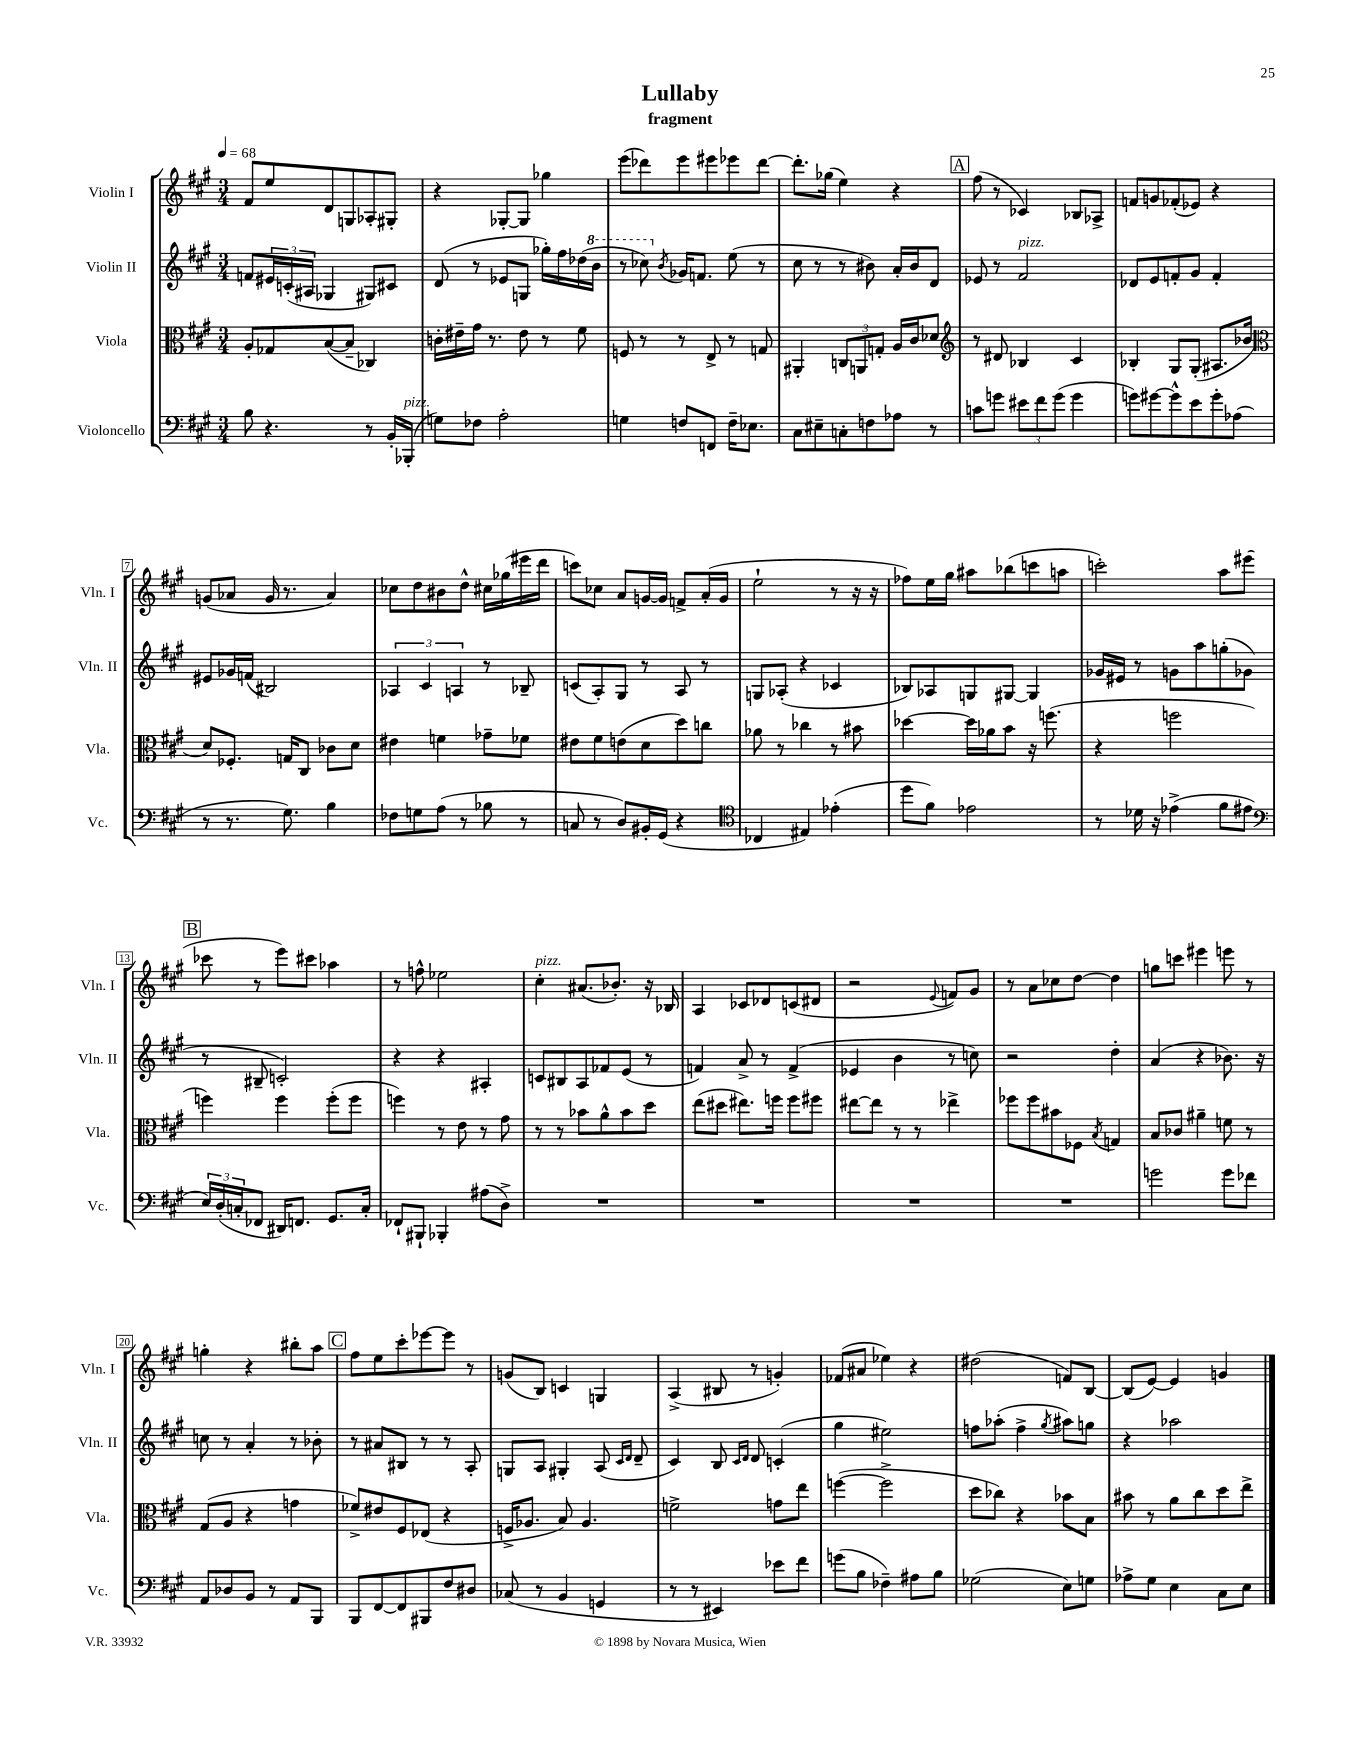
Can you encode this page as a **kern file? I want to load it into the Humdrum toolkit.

**kern	**kern	**kern	**kern
*part4	*part3	*part2	*part1
*staff4	*staff3	*staff2	*staff1
*I"Violoncello	*I"Viola	*I"Violin II	*I"Violin I
*I'Vc.	*I'Vla.	*I'Vln. II	*I'Vln. I
*clefF4	*clefC3	*clefG2	*clefG2
*k[f#c#g#]	*k[f#c#g#]	*k[f#c#g#]	*k[f#c#g#]
*M3/4	*M3/4	*M3/4	*M3/4
*MM68	*MM68	*MM68	*MM68
=1	=1	=1	=1
8B\	8A'/L	8fn/L	8f#/L
4.r	8G-X/	24e#X/L	8ee/
.	.	(24cn'/	.
.	.	24A#X/JJ	.
.	([8B/	4G-X/	8d/
.	8B~/J]	.	8Gn/
8r	4C-X/)	8G#X/L)	8A-X'/
16BB'/LL	.	8c#X/J	8G#X'/J
!LO:TX:a:i:t=pizz.	!	!	!
(16BBB-X'/JJ	.	.	.
=2	=2	=2	=2
8Gn\L)	16cn'\LL	(8d/	4r
.	16e#X~\	.	.
8F-X\J	16g#\JJ	8r	.
.	8.r	.	.
2A'\	.	8e-X/L	[8G-X'/L
.	8e#\	8Gn/J	8G-/J]
.	8r	16gg-X'\LL)	4gg-X\
.	.	16ff#\	.
.	8f#\	(16dd-X\	.
*	*	*8va	*
.	.	16bb\JJ	.
=3	=3	=3	=3
4Gn\	8Fn/	8r	(8eee\L
.	8r	8ccc-X\)	8ddd-X\)
*	*	*X8va	*
.	.	8qb/	.
8Fn/L	8r	16g-X/KL	8eee\
.	.	8.fn/J	.
8FFn/J	8E^/	.	8eee#X\
16F~\KL	8r	(8ee\	8eee-X\
8.E-X\J	.	.	.
.	8Gn/	8r	[8ddd-\J
=4	=4	=4	=4
8C#\L	4AA#X'/	8cc#\	8.ddd-'\L]
8E#X~\	.	8r	.
.	.	.	(16gg-X\Jk
8Cn'\	12Cn/L	8r	4ee\)
.	12AAn/	.	.
8Fn\	.	8b#X\)	.
.	12Gn'/J	.	.
8A-X\J	16A/LL	16a'/LL	4r
.	16c#/J	16b#/J	.
8r	8d-X/J	8d/J	.
!!LO:REH:place=s1:t=A
=5	=5	=5	=5
*	*clefG2	*	*
8cn\L	8r	8e-X/	(8ff#\
8gn\J	8d#X/	8r	8r
!	!	!LO:TX:a:i:t=pizz.	!
12e#X\L	4B-X/	2f#/	4c-X/)
12f#\	.	.	.
(12g\J	.	.	.
4g\	4c#/	.	8B-X/L
.	.	.	8A-X^/J
=6	=6	=6	=6
8gn\L)	4B-X'/	8d-X/L	8fn/L
[8g#X\	.	8e/	8gn/
8g#^^\]	8G#/L	8fn'/	(8f-X'/
8e\	(8G#'/J	8g#/J	8e-X/J)
8g#'\	8.A#X/L	4f'/	4r
(8A-X\J	.	.	.
.	16b-X/Jk	.	.
!!LO:LB:g=z
=7	=7	=7	=7
*	*clefC3	*	*
8r	8d/L)	8e#X/L	(8gn/L
8.r	8.F-X'/J	16g-X/L	8a-X/J
.	.	(16fn/JJ	.
.	.	2B#X/)	16g/
8.G#\)	16Gn/KL	.	8.r
.	8C#/J	.	.
4B\	8c-X\L	.	4a-/)
.	8d\J	.	.
=8	=8	=8	=8
8F-X\L	4e#X\	6A-X/	8cc-X\L
8Gn\	.	.	8dd\
.	.	6c#/	.
(8A\J	4fn\	.	8b#X\
.	.	6An/	.
8r	.	.	8dd^^\J
8B-X\	8g-X~\L	8r	16cc#X\LL
.	.	.	(16gg-X\
8r	8f-X\J	8B-X~/	16eee#X\
.	.	.	16ddd\JJ
=9	=9	=9	=9
8Cn/	8e#X\L	(8cn/L	8cccn\L)
8r	8f#\	8A'/)	8cc-X\J
8D/L)	(8en\	8G#/J	8a/L
16BB#X'/L	8d\	8r	[16gn/L
(16GG#/JJ	.	.	16g/JJ]
4r	8dd\)	8A/	8fn^/L
.	8ccn\J	8r	(16a'/L
.	.	.	16g/JJ
=10	=10	=10	=10
*clefC4	*	*	*
4C-X/	8a-X\	8Gn/L	2ee`\
.	8r	(8A-X'/J	.
4E#X/)	4cc-X\	4r	.
(4e-X'\	8r	4c-X/	8r
.	8b#X\	.	16r
.	.	.	16r
=11	=11	=11	=11
8dd\L	[4dd-X\	8B-X/L)	8ff-X\L)
8f#\J)	.	8A-X/	16ee\L
.	.	.	16gg#\JJ
2e-X\	16dd-\LL]	8Gn/	8aa#X\L
.	16a-X\J	.	.
.	8b\J	[8G#X/J	(8bb-X\
.	16r	4G#/]	8cccn\
.	(8.ffn\	.	.
.	.	.	8aan\J
=12	=12	=12	=12
8r	4r	16g-X/LL	2cccn'\)
.	.	16e#X/JJ	.
16d-X\	.	8r	.
16r	.	.	.
(4e-X^\	2ffn\	8gn\L	.
.	.	8aa\	.
8f#\L	.	(8ggn'\	8aa\L
8e#X\J	.	8g-X\J	(8eee#X\J
!!LO:LB:g=z
!!LO:REH:place=s1:t=B
=13	=13	=13	=13
*clefF4	*	*	*
24E/LL)	4ffn\)	8r	8ccc-X\
(24D'/	.	.	.
24Cn'/J	.	.	.
8FF-X/J	.	8B#X~/	8r
16DD#X/KL)	4ff\	2cn'/)	8eee\L)
8.FFn/J	.	.	.
.	.	.	8ccc#X\J
8.GG#/L	(8ff'\L	.	4aa-X\
.	8ff\J	.	.
16C'/Jk	.	.	.
=14	=14	=14	=14
8FF-X`/L	4ffn\)	4r	8r
8BBB#X`/J	.	.	8ffn^^\
4BBB-X'/	8r	4r	2ee-X\
.	8e\	.	.
(8A#X\L	8r	4A#X'/	.
8D^\J)	8g#\	.	.
=15	=15	=15	=15
!	!	!	!LO:TX:a:i:t=pizz.
2.r	8r	8cn/L	4cc#'\
.	8r	8B#X/	.
.	8b-X\L	8A/	(8.a#X/L
.	8a^^\	8f-X/	.
.	.	.	8.b-X'/J)
.	8b-\	(8e/J	.
.	8dd\J	8r	16r
.	.	.	16B-X/
=16	=16	=16	=16
2.r	(8ee\L	4fn/)	4A/
.	8dd#X\J	.	.
.	8.ee#X\L)	8a^/	8c-X/L
.	.	8r	8d-X/
.	16ffn\Jk	.	.
.	8ff\L	(4f^/	(8cn/
.	8ff#X\J	.	8d#X/J
=17	=17	=17	=17
2.r	[8ee#X\L	4e-X/	2r
.	8ee#\J]	.	.
.	8r	4b\	.
.	8r	.	.
.	.	.	8qqe/
.	4ee-X^\	8r	8fn/L)
.	.	8ccn\)	8g#/J
=18	=18	=18	=18
2.r	8ff-X\L	2r	8r
.	8ff-\	.	8a\L
.	8b#X\	.	8cc-X\
.	8F-X\J	.	[8dd\J
.	8qB/	.	.
.	4Gn/	4dd'\	4dd\]
=19	=19	=19	=19
2gn\	8B/L	(4a/	8ggn\L
.	8c-X/J	.	8cccn\J
.	4a#X~\	4r	4eee#X\
8g\L	8fn\	8.b-X\)	8eeen\
8f-X\J	8r	.	8r
.	.	16r	.
!!LO:LB:g=z
=20	=20	=20	=20
8AA/L	(8G#/L	8ccn\	4ggn'\
8D-X/	8A/J	8r	.
8BB/J	4r	4a'/	4r
8r	.	.	.
8AA/L	4gn\	8r	8bb#X'\L
8BBB/J	.	8b-X'\	8aa\J
!!LO:REH:place=s1:t=C
=21	=21	=21	=21
8BBB/L	8f-X^/L)	8r	8ff#\L
[8FF#/	8e#X/	8a#X/L	8ee\
8FF#/]	8F#/	8B#X/J	8ccc#'\
8BBB#X/	(8E-X/J	8r	[8eee-X\
8F#/	4r	8r	8eee-\J]
8D#X/J	.	8A'/	8r
=22	=22	=22	=22
(8C-X/	16Fn^/KL	8Gn/L	(8gn/L
.	8.A-X/J	.	.
8r	.	8A/J	8B/J)
4BB/	8B/)	4G#X'/	4cn/
.	4.A-/	.	.
4GGn/	.	(8A/	4Gn/
.	.	16qqc#/LL	.
.	.	16qqd/JJ	.
.	.	8d~/	.
=23	=23	=23	=23
8r	2fn^\	4c#/)	(4A^/
8r	.	.	.
4EE#X/)	.	8B/	8B#X/
.	.	16qqc#/LL	.
.	.	16qqd/JJ	.
.	.	8d/	8r
8e-X\L	8gn\L	(4cn'/	4gn'/)
8f#\J	8ee\J	.	.
=24	=24	=24	=24
(8gn\L	([4ffn\	4gg#\	(8f-X/L
8B\J	.	.	8a#X/J
4F-X~\)	2ff^\]	2ee#X\)	4ee-X\)
8A#X\L	.	.	4r
8B\J	.	.	.
=25	=25	=25	=25
(2G-X\	8dd\L	8ffn\L	(2dd#X\
.	8cc-X\J)	(8aa-X'\J	.
.	4r	4ff^\	.
.	.	8qgg#/	.
8E\L)	8b-X\L	8aa#X\L)	8fn/L)
8Gn\J	8B\J	8ggn\J	[8B/J
=26	=26	=26	=26
8A-X^\L	8b#X\	4r	(8B/L]
8G#\J	8r	.	[8e/J)
4E\	8a\L	2aa-X\	4e/]
.	8cc#\	.	.
8C#\L	8dd\	.	4gn/
8E\J	8ee^\J	.	.
==	==	==	==
*-	*-	*-	*-
